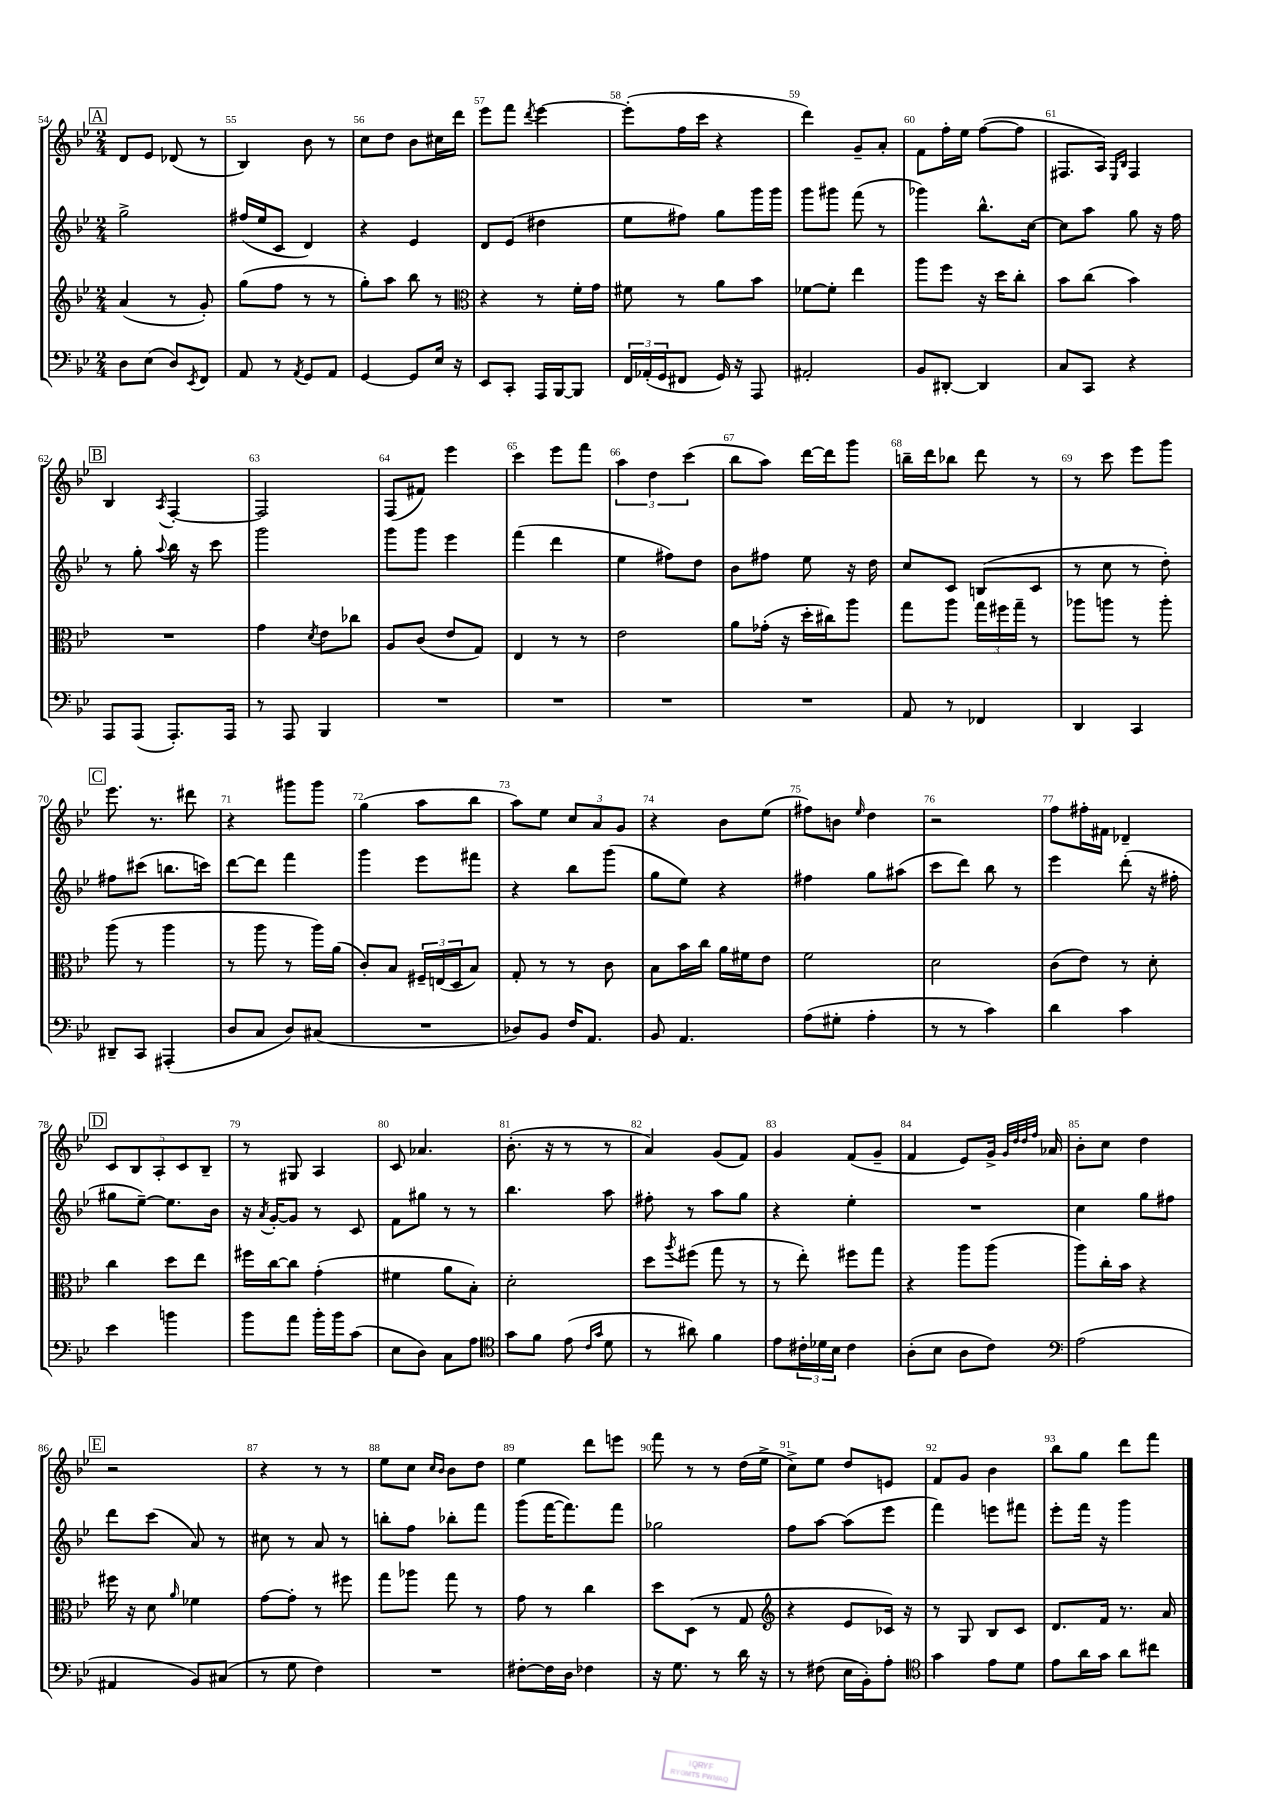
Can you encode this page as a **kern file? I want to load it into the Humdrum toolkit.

**kern	**kern	**kern	**kern
*staff4	*staff3	*staff2	*staff1
*clefF4	*clefG2	*clefG2	*clefG2
*k[b-e-]	*k[b-e-]	*k[b-e-]	*k[b-e-]
*M2/4	*M2/4	*M2/4	*M2/4
8D	(4a	2gg^	8d
(8E-	.	.	8e-
8D)	8r	.	(8d-
8qEE-	.	.	.
8FF	8g')	.	8r
=	=	=	=
8AA	(8gg	(16ff#	4B-)
.	.	16ee-	.
8r	8ff	8c	.
8qAA	.	.	.
8GG	8r	4d)	8b-
8AA	8r	.	8r
=	=	=	=
[4GG	8gg')	4r	8cc
.	8aa	.	8dd
8GG]	8bb-	4e-	8b-
16E-	8r	.	16cc#
16r	.	.	16ddd
=	=	=	=
*	*clefC3	*	*
8EE-	4r	8d	8eee-
8CC'	.	(8e-	8fff
.	.	.	8qddd
16AAA	8r	4dd#	[4eee-
[16BBB-	.	.	.
8BBB-]	16f'	.	.
.	16g	.	.
=	=	=	=
24FF	8f#	8ee-	(8eee-']
(24AA-'	.	.	.
24GG	.	.	.
8FF#	8r	8ff#)	16ff
.	.	.	16ccc
16GG)	8a	8gg	4r
16r	.	.	.
8AAA	8b-	16ggg	.
.	.	16ggg	.
=	=	=	=
2AA#'	[8f-	8ggg	4ddd)
.	8f-']	8ggg#	.
.	4ee-	(8fff	8g~
.	.	8r	8a'
=	=	=	=
8BB-	8aa	4ggg-)	8f
[8DD#'	8ff	.	16ff'
.	.	.	16ee-
4DD#]	16r	8.bb-^^	([8ff
.	16dd	.	.
.	8cc'	.	8ff]
.	.	[16cc	.
=	=	=	=
8C	8b-	8cc]	8.F#
8CC	(8cc	8aa	.
.	.	.	16A)
.	.	.	16qqE-
.	.	.	16qqB-
4r	4b-)	8gg	4F#
.	.	16r	.
.	.	16ff	.
=	=	=	=
8AAA	2r	8r	4B-
(8AAA	.	8gg'	.
.	.	8qqaa	8qA
8.AAA')	.	16bb-	[4F'
.	.	16r	.
.	.	8ccc	.
16AAA	.	.	.
=	=	=	=
8r	4g	2ggg	2F]
8AAA	.	.	.
.	8qd	.	.
4BBB-	8e-	.	.
.	8cc-	.	.
=	=	=	=
2r	8A	8ggg	(8F
.	(8c	8ggg	8f#)
.	8e-	4eee-	4eee-
.	8G)	.	.
=	=	=	=
2r	4E-	(4fff	4ccc
.	8r	4ddd	8eee-
.	8r	.	8fff
=	=	=	=
2r	2e-	4ee-	6aa
.	.	.	6dd
.	.	8ff#)	.
.	.	.	(6ccc
.	.	8dd	.
=	=	=	=
2r	8a	8b-	8bb-
.	(16g-'	8ff#	8aa)
.	16r	.	.
.	16dd'	8ee-	[16ddd
.	16cc#)	.	16ddd]
.	8aa	16r	8ggg
.	.	16dd	.
=	=	=	=
8AA	8gg	8cc	16bb~
.	.	.	16ddd
8r	8aa	8c	8bb-
4FF-	24gg	(8B	8ddd
.	24ff#	.	.
.	24gg~	.	.
.	8r	8c	8r
=	=	=	=
4DD	8aa-	8r	8r
.	8aa	8cc	8ccc
4CC	8r	8r	8eee-
.	8aa'	8dd')	8ggg
=	=	=	=
8DD#~	(8aa	8ff#	8.eee-
8CC	8r	(8ccc#	.
.	.	.	8.r
(4AAA#'	4aa	8.bb	.
.	.	.	8ddd#
.	.	16ccc)	.
=	=	=	=
8D	8r	[8ddd	4r
8C	8aa	8ddd]	.
8D)	8r	4fff	8ggg#
(8C#	16aa)	.	8ggg#
.	(16a	.	.
=	=	=	=
2r	8c')	4ggg	(4gg
.	8B-	.	.
.	24F#~	8eee-	8aa
.	(24E	.	.
.	24D	.	.
.	8B-)	8fff#	8bb-
=	=	=	=
8D-)	8G'	4r	8aa)
8BB-	8r	.	8ee-
16F	8r	8bb-	12cc
8.AA	.	.	.
.	.	.	12a
.	8c	(8ggg	.
.	.	.	12g
=	=	=	=
8BB-	8B-	8gg	4r
4.AA	16b-	8ee-)	.
.	16cc	.	.
.	16a	4r	8b-
.	16f#	.	.
.	8e-	.	(8ee-
=	=	=	=
(8A	2f	4ff#	8ff#)
8G#'	.	.	8b
.	.	.	16qqee-
4A'	.	8gg	4dd
.	.	(8aa#	.
=	=	=	=
8r	2d	8ccc	2r
8r	.	8ddd)	.
4c)	.	8bb-	.
.	.	8r	.
=	=	=	=
4d	(8c	4eee-	8ff
.	8e-)	.	16ff#'
.	.	.	16f#
4c	8r	(8ddd'	4d-~
.	8d'	16r	.
.	.	16ff#'	.
=	=	=	=
4e-	4cc	8gg#	10c
.	.	.	10B-
.	.	[8ee-~)	.
.	.	.	10A'
4b	8dd	8.ee-]	.
.	.	.	10c
.	8ee-	.	.
.	.	.	10B-~
.	.	16b-	.
=	=	=	=
8b-	16ff#	16r	8r
.	.	8qa	.
.	[16cc	[16g'	.
8a	8cc]	8g]	8G#
16b-'	(4g'	8r	4A
16b-	.	.	.
(8c	.	8c	.
=	=	=	=
8E-	4f#	8f	8c
8D)	.	8gg#	4.a-
8C	8a	8r	.
8A	8B-')	8r	.
=	=	=	=
*clefC4	*	*	*
8g	2d'	4.bb-	(8.b-'
8f	.	.	.
.	.	.	16r
(8e-	.	.	8r
16qqc	.	.	.
16qqg	.	.	.
8d	.	8aa	8r
=	=	=	=
8r	8dd	8ff#'	4a)
.	8qaa	.	.
8a#)	(8ff#	8r	.
4f	8gg	8aa	(8g
.	8r	8gg	8f)
=	=	=	=
8e-	8r	4r	4g
24c#'	8ee-')	.	.
24d-	.	.	.
24B-	.	.	.
4c#	8ff#	4ee-'	(8f
.	8gg	.	8g~
=	=	=	=
(8A'	4r	2r	4f
8B-	.	.	.
8A	8aa	.	8e-)
8c)	(8aa	.	16g^
.	.	.	32qqg
.	.	.	32qqdd
.	.	.	32qqdd
.	.	.	32qqff
.	.	.	16a-
=	=	=	=
*clefF4	*	*	*
(2A	8aa)	4cc	8b-'
.	16cc'	.	8cc
.	16b-	.	.
.	4r	8gg	4dd
.	.	8ff#	.
=	=	=	=
4AA#	16ff#	8ddd	2r
.	16r	.	.
.	8d	(8ccc	.
.	16qqa	.	.
8BB-)	4f-	8a)	.
(8C#	.	8r	.
=	=	=	=
8r	[8g	8cc#	4r
8G	8g']	8r	.
4F)	8r	8a	8r
.	8ff#	8r	8r
=	=	=	=
2r	8gg	8bb'	8ee-
.	8aa-	8ff	8cc
.	.	.	16qqcc
.	.	.	16qqb-
.	8gg	8bb-'	8b-
.	8r	8fff	8dd
=	=	=	=
[8F#'	8g	(8ggg	4ee-
16F#]	8r	[16fff	.
16D	.	8.fff])	.
4F-	4cc	.	8ddd
.	.	8fff	8eee
=	=	=	=
16r	8dd	2gg-	8fff
8.G	.	.	.
.	(8D	.	8r
8r	8r	.	8r
16d	8G	.	(16dd
16r	.	.	16ee-^
=	=	=	=
*	*clefG2	*	*
8r	4r	8ff	8cc^)
(8F#	.	[8aa	8ee-
16E-	8e-	(8aa]	8dd
16BB-')	.	.	.
8A'	16c-)	8eee-	8e
.	16r	.	.
=	=	=	=
*clefC4	*	*	*
4g	8r	4fff)	8f
.	8G	.	8g
8e-	8B-	8eee	4b-
8d	8c	8fff#	.
=	=	=	=
8e-	8.d	8eee-'	8bb-
16a	.	16fff	8gg
16g	16f	16r	.
8a	8.r	4ggg	8ddd
8cc#	.	.	8fff
.	16a	.	.
==	==	==	==
*-	*-	*-	*-
